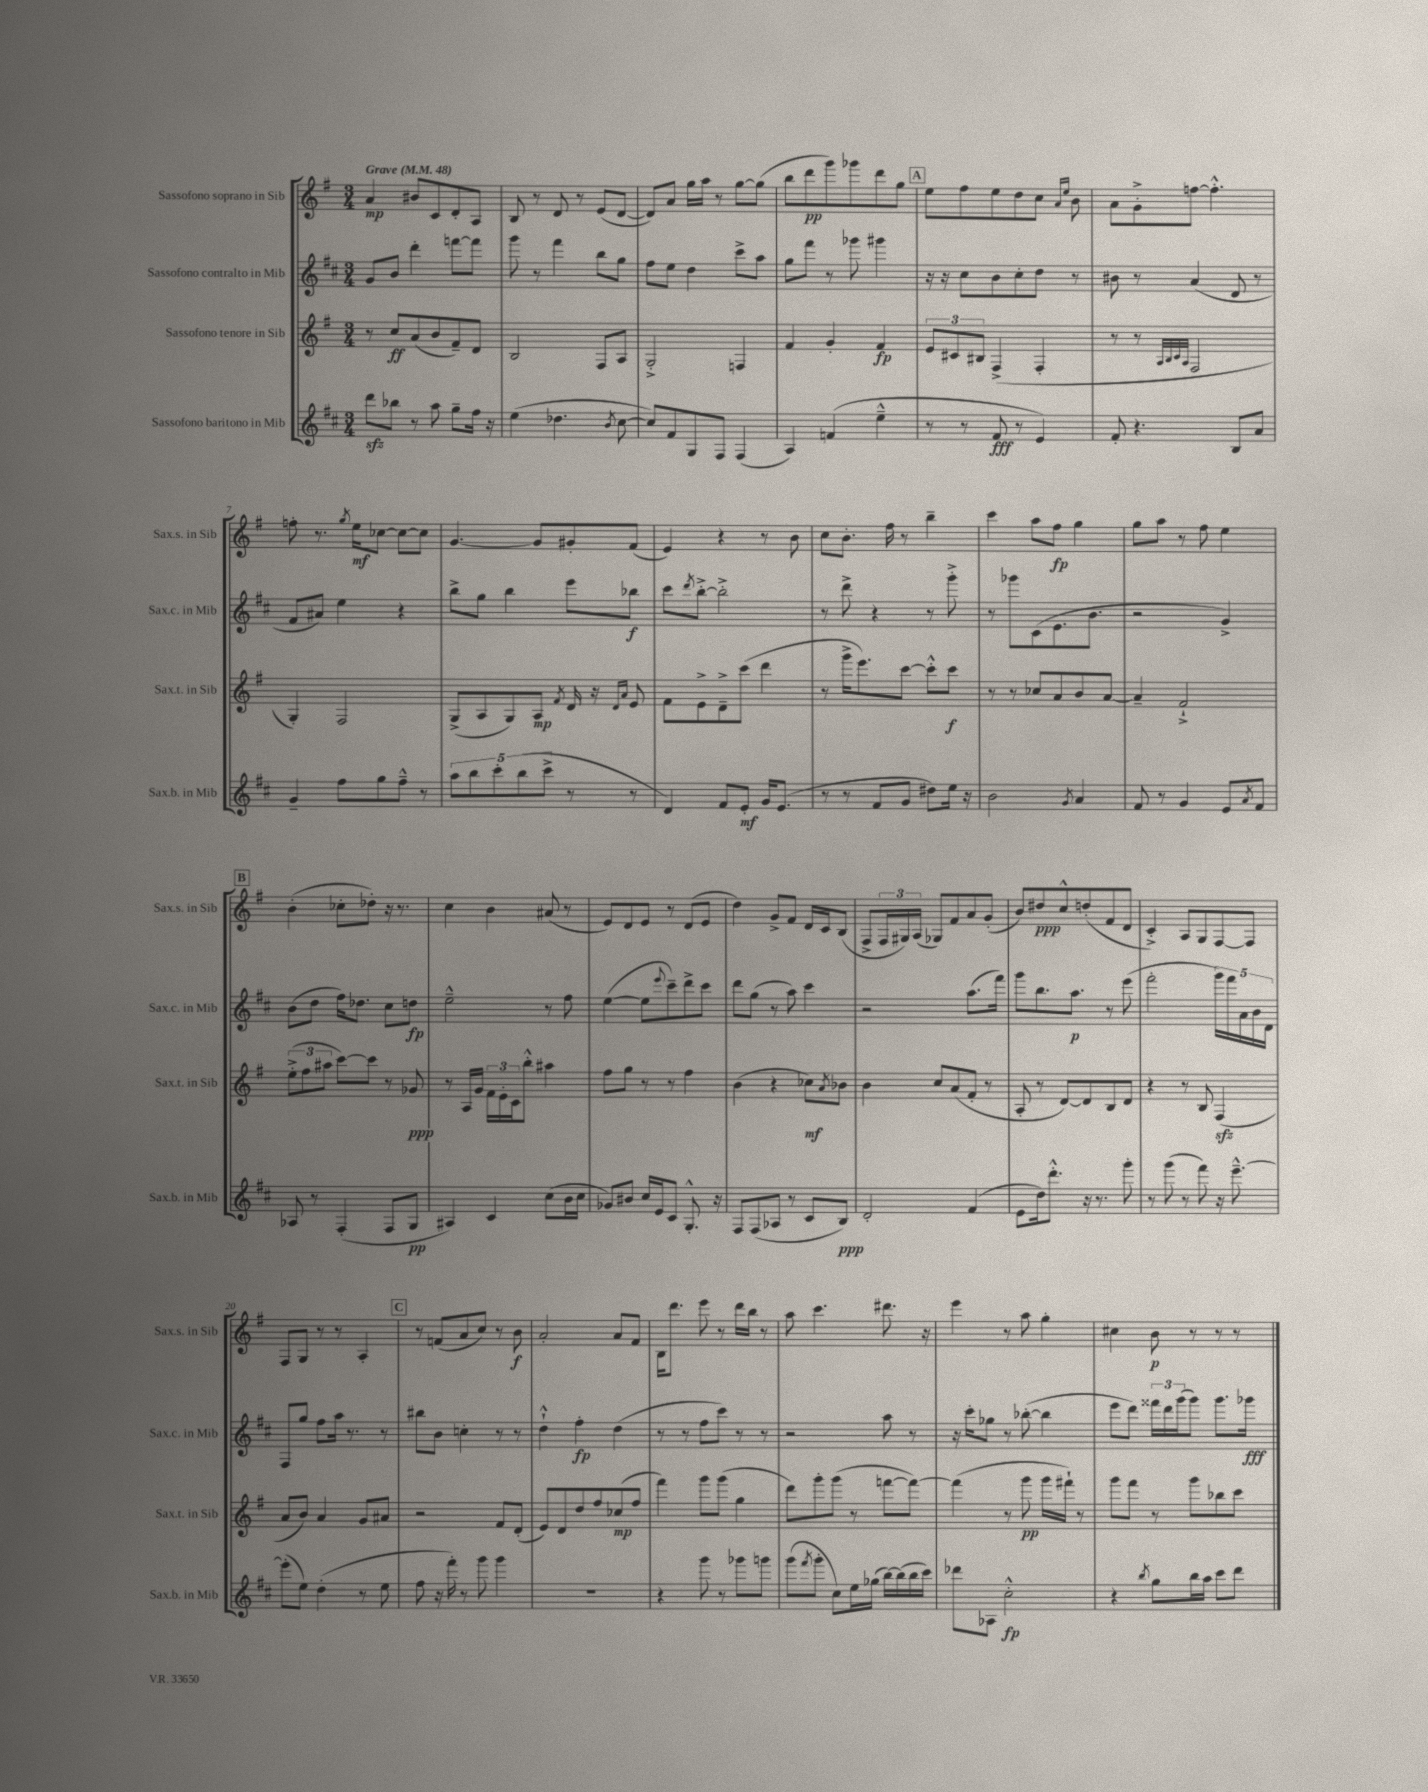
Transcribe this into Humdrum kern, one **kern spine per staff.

**kern	**kern	**kern	**kern
*staff4	*staff3	*staff2	*staff1
*clefG2	*clefG2	*clefG2	*clefG2
*k[f#c#]	*k[f#]	*k[f#c#]	*k[f#]
*M3/4	*M3/4	*M3/4	*M3/4
*MM48	*MM48	*MM48	*MM48
8ddd\L	8r	8g/L	4a/
8bb-\J	8cc/L	8b/J	.
8r	(8a/	4ddd'\	8b#/L
8aa\	8b/	.	8c/
8gg~\L	8f#~/)	[8fff\L	8d'/
16ff#\Jk	8d/J	8fff\]J	8A/J
16r	.	.	.
=	=	=	=
(4ee\	2B/	8ggg\	8B/
.	.	8r	8r
4.dd-\	.	4fff#\	8d/
.	.	.	8r
.	8F#/L	8bb\L	(8e/L
8qb/	.	.	.
[8cc#\	8A/J	8gg\J	[8d/J
=	=	=	=
8cc#/]L)	2G'^/	8ff#\L	8d/]L)
8f#/	.	8ee\J	8a/J
8G/	.	4dd\	16gg\LL
.	.	.	16aa\JJ
8F#/J	.	.	8r
(4F#/	4F/	8ccc#^\L	[8gg\L
.	.	8aa\J	(8gg\]J
=	=	=	=
4A/)	4f#/	8gg\L	8bb\L
.	.	8fff#\J	8ddd\
(4f/	4g'/	8r	8ggg\)
.	.	8ggg-\	8ggg-\
4ee~^^\	4f#/	4ggg#\	8ddd\
.	.	.	8gg\J
=	=	=	=
8r	12e/L	16r	8ee\L
.	.	16r	.
.	12c#/	.	.
8r	.	8cc#\L	8ff#\
.	12B#/J	.	.
8f#/	(4F#^/	8b\	8ee\
8r	.	8cc#'\	8dd\
4e/)	4F#'/	8dd\J	8cc\J
.	.	.	16qqa/LL
.	.	.	16qqee/JJ
.	.	8r	8b\
=	=	=	=
8f#'/	8r	8b#\	8a\L
4.r	8r	8r	8g'^\
.	32qqA/LLL	.	.
.	32qqB/	.	.
.	32qqc/	.	.
.	32qqA/JJJ	.	.
.	2F#/	(4a/	[8ff\J
.	.	.	4.ff'^^\]
8B/L	.	8d/	.
8a/J	.	8r	.
=	=	=	=
4g~/	4G'/)	8f#/L	8ff'\
.	.	8a#/J)	8.r
8ff#\L	2F#/	4ee\	.
.	.	.	8qgg/
.	.	.	16ee\LK
8gg\	.	.	[8cc-\J
8ff#~^^\J	.	4r	8cc-\_L
8r	.	.	8cc-\]J
=	=	=	=
10aa\L	(8G^/L	8bb^\L	[4.g/
10bb\	.	.	.
.	8A/	8gg\J	.
10ccc#'\	.	.	.
.	8G/)	4bb\	.
(10bb\	.	.	.
.	8A/J	.	8g/]L
10ccc#^\J	.	.	.
.	8qf#/	.	.
8r	16d/	8eee\L	8g#'/
.	16r	.	.
.	16qqd/LL	.	.
.	16qqa/JJ	.	.
8r	8e/	8bb-\J	(8f#/J
=	=	=	=
4d/)	8f#\L	8ccc#\L	4e/)
.	.	8qddd/	.
.	8e^\	[8bb'^\J	.
8f#/L	8d~^\	2bb'^\]	4r
8e'/J	(8ccc\J	.	.
16g/LK	4ddd\	.	8r
(8.e/J	.	.	.
.	.	.	8b\
=	=	=	=
8r	8r	8r	8cc\L
8r	16ggg^\LK	8ddd^\	8.b'\J
.	8.eee\)	.	.
8f#/L	.	4r	.
.	.	.	16ff#\
8g/J	[8ccc\J	.	8r
8dd#\L)	8ccc'^^\]L	8r	4bb~\
16ee\Jk	8ccc\J	8ggg'^\	.
16r	.	.	.
=	=	=	=
2b\	8r	8r	4ccc\
.	8r	8ggg-\L	.
.	8cc-/L	(8c#\	8aa\L
.	8a/	8.e\	8ff#\J
8qg/	.	.	.
4a/	8b/	.	4gg\
.	.	8.b\J	.
.	[8a/J	.	.
=	=	=	=
8f#/	4a~/]	2r	8gg\L
8r	.	.	8aa\J
4g/	2f#`^/	.	8r
.	.	.	8ff#\
8e/L	.	4g^/)	4ee\
8qa/	.	.	.
8f#/J	.	.	.
=	=	=	=
8A-/	(12ee'^\L	(8b\L	(4b'\
.	12ff#\	.	.
8r	.	8dd\J	.
.	12aa#\J	.	.
(4F#'/	[8ccc\L)	16ff#\LK)	8cc-'\L
.	.	8.dd-\J	.
.	8ccc\]J	.	8dd-'\J)
8F#/L	8r	8cc#\L	16r
.	.	.	8.r
8G/J	8g-/	8dd\J	.
=	=	=	=
4A#/)	8r	2ee~^^\	4cc\
.	16A/LL	.	.
.	16g/JJ	.	.
4c#/	24f#\LL	.	4b\
.	24e'\	.	.
.	24c\J	.	.
.	8bb'^^\J	.	.
(8cc#\L	4aa#\	8r	(8a#/
16b\L	.	8ff#\	8r
16cc#\JJ	.	.	.
=	=	=	=
8g-/L)	8ff#\L	([4ee\	8e/L)
8b#/J	8gg\J	.	8d/
16cc#/LL	8r	8ee\]L	8e/J
16e/J	.	.	.
.	.	8qqeee/	.
8c#/J	8r	8ccc#~\)	8r
8.G'^^/	4ff#\	8ddd^\	(8d/L
.	.	8ccc#\J	8e/J
16r	.	.	.
=	=	=	=
8F#/L	(4b\	8ddd\L	4dd\)
(8F#/	.	(8gg\J	.
8A-/J	4r	8r	8g^/L
8r	.	8aa\)	8f#/J
8c#/L	8cc-\L)	4ccc#\	16d/LL
.	.	.	16c/J
.	8qa/	.	.
8B/J)	8b-\J	.	(8B/J
=	=	=	=
2d'/	4b\	2r	8F#^/L
.	.	.	24F#/L
.	.	.	24G#/)
.	.	.	(24A/JJ
.	8cc/L	.	8G-/L)
.	(8a/	.	8f#/
(4f#/	8f#'/J	(8.aa\L	8a/
.	8r	.	(8g'/J
.	.	16fff#\Jk)	.
=	=	=	=
8e\L	8A'/	8ggg\L	8b/L)
16dd\k)	8r	8.bb\	8dd#/
8.ddd'^^\J	.	.	.
.	[8d/L)	.	8cc^^/
.	.	8.aa\J	.
16r	8d/]	.	(8dd'/
8.r	.	.	.
.	8B/	8r	8f#/
8ggg'\	8d/J	(8eee\	8d/J
=	=	=	=
8r	4r	2fff#'\	4c'^/)
(8ggg\	.	.	.
8r	8r	.	8A/L
8fff#\)	8B/	.	8G/
16r	(4F#/	20ggg\LL)	[8F#/
.	.	20fff#\	.
[8.eee~^^\	.	.	.
.	.	20a\	.
.	.	.	8F#/]J
.	.	20b\	.
.	.	20d\JJ	.
=	=	=	=
(8eee'\]L	8a/L	8F#/L	8F#/L
8ee\J)	8b/J)	8gg/J	8G/J
(4dd'\	4a/	8ff#\L	8r
.	.	16aa\Jk	8r
.	.	8.r	.
8r	8g/L	.	4A'/
8ee\	8a#/J	8r	.
=	=	=	=
8ff#\	2r	8bb#\L	8r
16r	.	8b\J	(8f/L
16fff#'\)	.	.	.
8r	.	4cc'\	8a/
8ggg\	.	.	8cc/J)
4ggg\	8f#/L	8r	8r
.	(8d'/J	8r	8b\
=	=	=	=
2.r	8e/L)	4dd`^^\	2a'/
.	8d/	.	.
.	8dd/	4ff#'\	.
.	8ff#/	.	.
.	(8cc-/	(4dd\	8a/L
.	8ff#/J	.	8f#/J
=	=	=	=
4r	4fff#\)	8r	16B\LK
.	.	.	8.ddd\J
.	.	8r	.
8ggg\	8ggg\L	8ff#\L	8eee\
8r	(8ggg\J	8ccc#\J)	8r
8ggg-\L	4gg\	8r	16ddd\LL
.	.	.	16bb\JJ
8ggg\J	.	8r	8r
=	=	=	=
(8ggg\L	8ddd\L)	2r	8aa\
8qfff#/	.	.	.
8ggg'\J	8ggg'\	.	4.ccc\
8cc#\L)	(8ggg\J	.	.
16ee\L	8r	.	.
(16gg-\JJ	.	.	.
[16bb\LL)	[8fff\L	8aa\	8.ddd#\
(16bb\]	.	.	.
16bb\	8fff\_J)	8r	.
16ccc#\JJ)	.	.	16r
=	=	=	=
8ddd-\L	(4fff\]	16r	4eee\
.	.	16ccc#'\LK	.
8A-\J	.	8gg-\J	.
2cc#'^^\	8r	8r	8r
.	8ggg\	([8bb-'\	8aa\
.	16ggg\LL	4bb-\]	4gg'\
.	16fff#`\JJ)	.	.
.	8r	.	.
=	=	=	=
4r	8ggg\L	8eee\L	4cc#\
.	8fff#\J	8ddd\J)	.
8qbb/	.	.	.
8gg\L	8r	24fff##\LL	8b\
.	.	24ddd\	.
.	.	(24ggg\J	.
16bb\L	8ggg\L	8ggg\J)	8r
16aa\JJ	.	.	.
8ccc#\L	8bb-\	8.ggg\L	8r
8ddd\J	8ccc\J	.	8r
.	.	16ggg-\Jk	.
==	==	==	==
*-	*-	*-	*-
